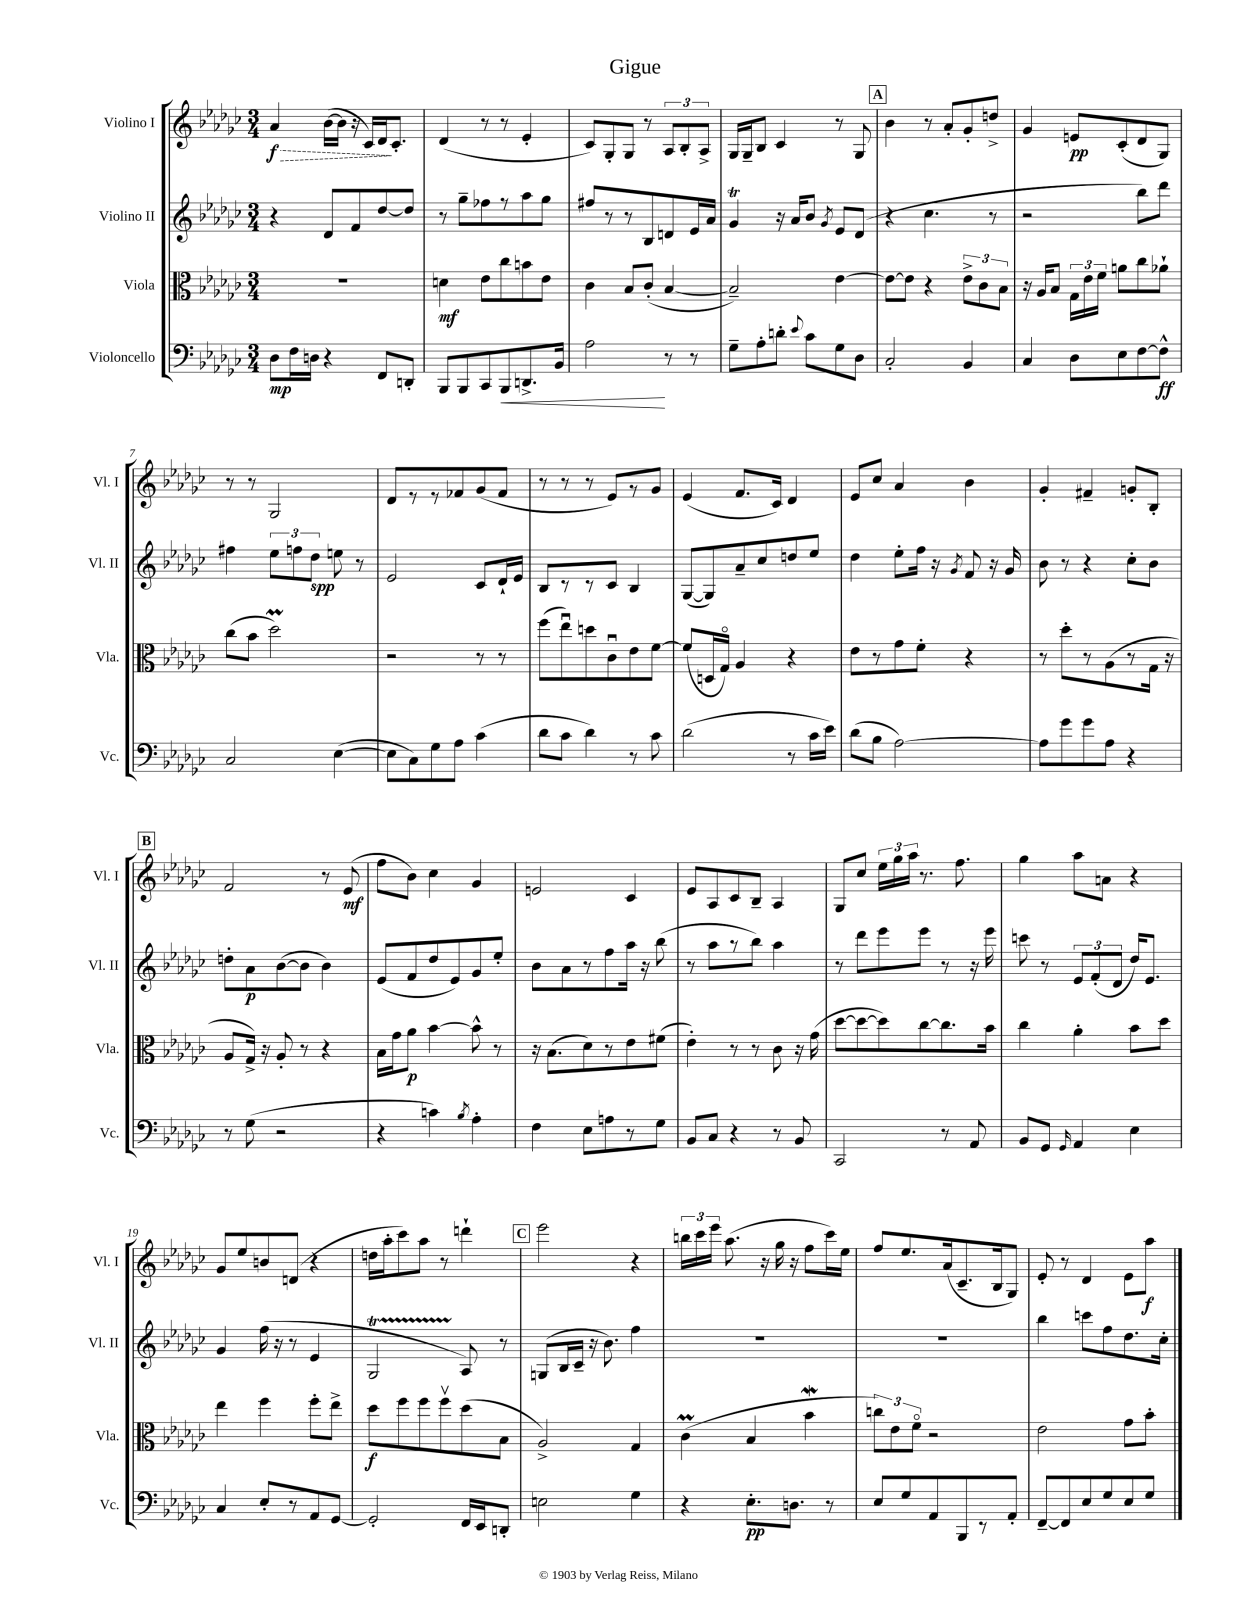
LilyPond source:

\header { title = "Gigue" }
<<
\new StaffGroup <<
\new Staff = "s0" \with { instrumentName = "Violino I" shortInstrumentName = "Vl. I" } {
    \clef treble \key ges \major \numericTimeSignature \time 3/4
    \autoBeamOff \once \override Hairpin.style = #'dashed-line aes'4\f\> bes'16[~( bes'16] r16 ces'16[) des'16\! ces'8.]-. |
    des'4( r8 r8 ees'4-. |
    ces'8[) ges8-. ges8] r8 \tuplet 3/2 { aes8[ bes8-. aes8]-> } |
    ges16[ ges16-- bes8] ces'4 r8 ges8 |
    \mark \markup { \box "A" } bes'4 r8 aes'8[-. ges'8-. d''8]-> |
    ges'4 e'8[\pp ces'8-.( des'8 ges8]) |
    r8 r8 ges2 |
    des'8[ r8 r8 fes'8 ges'8( fes'8] |
    r8 r8 r8 ees'8[) r8 ges'8] |
    ees'4( f'8.[ ces'16]) des'4 |
    ees'8[ ces''8] aes'4 bes'4 |
    ges'4-. fis'4-- g'8[-. bes8]-. |
    \mark \markup { \box "B" } f'2 r8 ees'8\mf( |
    f''8[ bes'8]) ces''4 ges'4 |
    e'2 ces'4 |
    ees'8[ aes8 ces'8 bes8]-- aes4 |
    ges8[ ces''8] \tuplet 3/2 { ees''16[ ges''16 aes''16] } r8. f''8. |
    ges''4 aes''8[ a'8] r4 |
    ges'8[ ees''8 b'8 d'8]( r4 |
    d''16[ aes''16-. ces'''8) aes''8] r8 d'''4-! |
    \mark \markup { \box "C" } ees'''2 r4 |
    \tuplet 3/2 { b''16[ ces'''16 ees'''16] } aes''8.( r16 ges''16 r16 f''8[ ces'''16) ees''16] |
    f''8[ ees''8. aes'16( ces'8.-- bes16 ges8]) |
    ees'8-. r8 des'4 ees'8[ aes''8]\f \bar "|." |
}
\new Staff = "s1" \with { instrumentName = "Violino II" shortInstrumentName = "Vl. II" } {
    \clef treble \key ges \major \numericTimeSignature \time 3/4
    \autoBeamOff r4 des'8[ f'8 des''8~ des''8] |
    r8 ges''8[-- fes''8 r8 aes''8 ges''8] |
    fis''8[ r8 r8 bes8 d'8 ees'16 aes'16] |
    ges'4\trill r16 aes'16[ bes'8] \acciaccatura { ges'8 } ees'8[ des'8]( |
    \mark \markup { \box "A" } r4 ces''4. r8 |
    r2 bes''8[) des'''8] |
    fis''4 \tuplet 3/2 { ees''8[ f''8 des''8]\spp } e''8 r8 |
    ees'2 ces'8[ des'16-! ees'16] |
    bes8[ r8 r8 ces'8] bes4 |
    ges8[~( ges8) aes'8-- ces''8 d''8 ees''8] |
    des''4 ees''8[-. f''16] r16 \acciaccatura { ges'8 } f'8 r16 ges'16 |
    bes'8 r8 r4 ces''8[-. bes'8] |
    \mark \markup { \box "B" } d''8[-. aes'8\p bes'8~( bes'8] bes'4) |
    ees'8[( f'8 des''8 ees'8) ges'8 ees''8]-. |
    bes'8[ aes'8 r8 f''8 aes''16] r16 bes''8( |
    r8 aes''8[ r8 bes''8]) aes''4 |
    r8 des'''8[ ees'''8 ees'''8] r8 r16 ees'''16 |
    c'''8 r8 \tuplet 3/2 { ees'8[ f'8-.( des'8] } des''16[) ees'8.] |
    ges'4 f''16( r16 r8 ees'4 |
    ges2\startTrillSpan aes8\stopTrillSpan) r8 |
    \mark \markup { \box "C" } g8[( bes16 ces'16]-- r16 bes'8.) f''4 |
    R2. |
    R2. |
    bes''4 c'''8[ f''8 des''8. ces''16]-. \bar "|." |
}
\new Staff = "s2" \with { instrumentName = "Viola" shortInstrumentName = "Vla." } {
    \clef alto \key ges \major \numericTimeSignature \time 3/4
    \autoBeamOff R2. |
    d'4\mf ees'8[ ces''8 b'8 ees'8] |
    ces'4 bes8[ ces'8]-.( bes4~ |
    bes2--) ees'4~ |
    \mark \markup { \box "A" } ees'8[~ ees'8] r4 \tuplet 3/2 { ees'8[-> ces'8 bes8] } |
    r16 aes16[ bes8] \tuplet 3/2 { ges16[ ees'16 f'16] } a'8[ ces''8 aes'8]-! |
    ces''8[( bes'8] des''2\prall) |
    r2 r8 r8 |
    f''8[( ees''8\downbow) d''8 ces'8\downbow ees'8 f'8]~ |
    f'8[( d16 ges16]\flageolet) aes4 r4 |
    ees'8[ r8 ges'8 f'8]-. r4 |
    r8 des''8[-. r8 aes8( r8 ges16] r16 |
    \mark \markup { \box "B" } aes8[ ges16]->) r16 aes8-. r8 r4 |
    bes16[ ges'16 aes'8]\p bes'4~ bes'8-^ r8 |
    r16 bes8.[( des'8) r8 ees'8 fis'8]( |
    ees'4-.) r8 r8 ces'8 r16 ges'16( |
    des''8[~ des''8~ des''8) ces''8~ ces''8. bes'16] |
    ces''4 aes'4-. bes'8[ des''8] |
    ees''4 f''4 f''8[-. ees''8]-> |
    des''8[\f f''8 f''8 f''8\upbow des''8( bes8] |
    \mark \markup { \box "C" } aes2->) ges4 |
    ces'4\prall( bes4 bes'4\mordent |
    \tuplet 3/2 { c''8[) ees'8 f'8]\flageolet } r2 |
    ees'2 ges'8[ bes'8]-. \bar "|." |
}
\new Staff = "s3" \with { instrumentName = "Violoncello" shortInstrumentName = "Vc." } {
    \clef bass \key ges \major \numericTimeSignature \time 3/4
    \autoBeamOff des8[\mp f16 d16] r4 f,8[ d,8]-. |
    bes,,8[ bes,,8 ces,8 bes,,8\< d,8.-> bes,16] |
    aes2\! r8 r8 |
    ges8[-- aes8-. d'8]-. \appoggiatura { ees'8 } ces'8[ ges8 des8] |
    \mark \markup { \box "A" } ces2-. bes,4 |
    ces4 des8[ ees8 f8~ f8]-^\ff |
    ces2 ees4~( |
    ees8[ ces8) ges8 aes8] ces'4( |
    des'8[ ces'8] des'4) r8 ces'8 |
    des'2( r8 ces'16[ ees'16]) |
    des'8[( bes8] aes2~) |
    aes8[ ges'8 ges'8 aes8] r4 |
    \mark \markup { \box "B" } r8 ges8( r2 |
    r4 c'4) \acciaccatura { bes8 } aes4-. |
    f4 ees8[ a8 r8 ges8] |
    bes,8[ ces8] r4 r8 bes,8 |
    ces,2 r8 aes,8 |
    bes,8[ ges,8] \grace { ges,16 } aes,4 ees4 |
    ces4 ees8[-. r8 aes,8 ges,8]~ |
    ges,2-. f,16[ ees,16 d,8]-. |
    \mark \markup { \box "C" } e2 ges4 |
    r4 ees8.[-.\pp d8.] r8 |
    ees8[ ges8 aes,8 bes,,8 r8 aes,8]-. |
    f,8[~-- f,8 ees8 ges8 ees8 ges8] \bar "|." |
}
>>
>>
